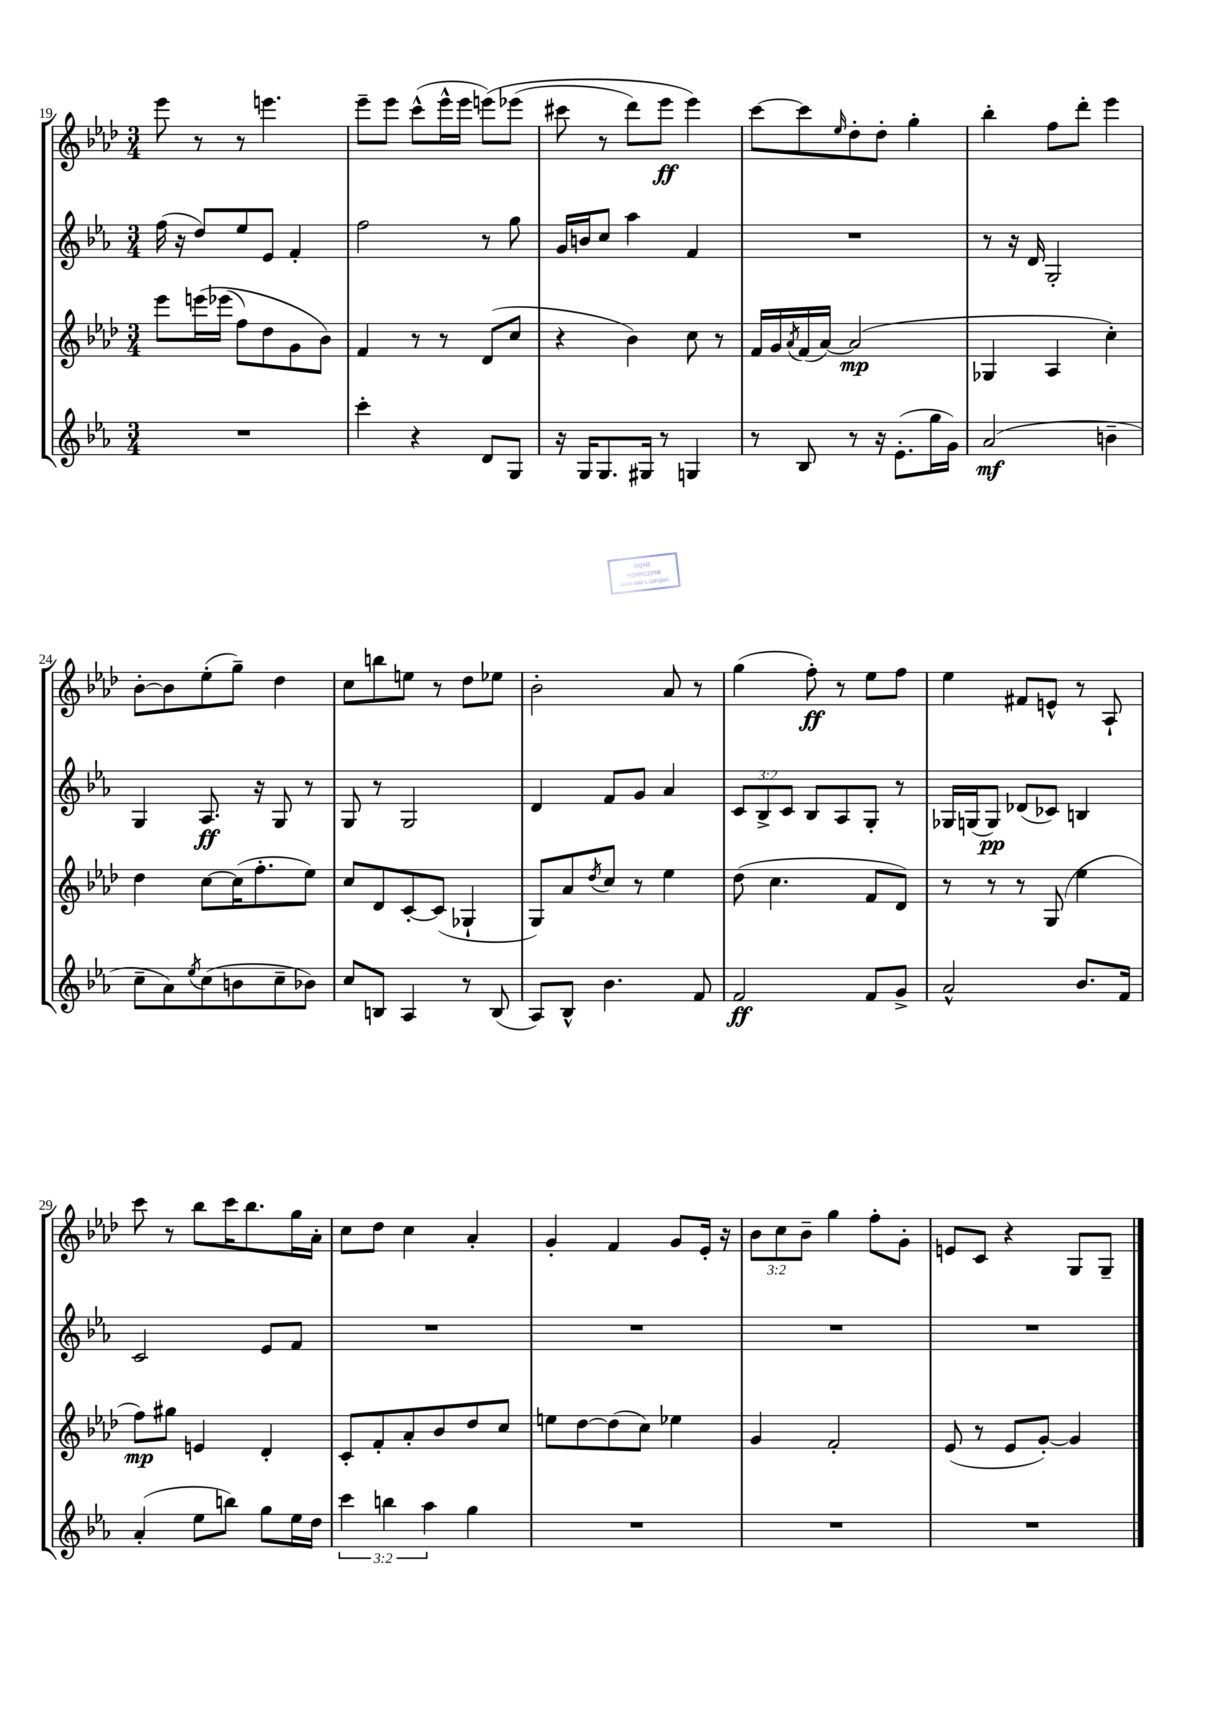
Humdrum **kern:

**kern	**kern	**kern	**kern
*staff4	*staff3	*staff2	*staff1
*clefG2	*clefG2	*clefG2	*clefG2
*k[b-e-a-]	*k[b-e-a-d-]	*k[b-e-a-]	*k[b-e-a-d-]
*M3/4	*M3/4	*M3/4	*M3/4
2.r	8eee-\L	(16ff\	8eee-\
.	.	16r	.
.	&(16eee\L	8dd/L)	8r
.	(16eee-\JJ	.	.
.	8ff\L)	8ee-/	8r
.	8dd-\	8e-/J	4.eee\
.	8g\	4f'/	.
.	8b-\J&)	.	.
=	=	=	=
4ccc'\	4f/	2ff\	8eee-~\L
.	.	.	8eee-\J
4r	8r	.	(8ccc^^\L
.	8r	.	16eee-^^\L
.	.	.	16eee-\JJ
8d/L	(8d-/L	8r	&(8eee\L)
8G/J	8cc/J	8gg\	(8eee-\J
=	=	=	=
16r	4r	16g/LL	8ccc#\
16G/LK	.	16b/J	.
8.G/	.	8cc/J	8r
.	4b-\)	4aa-\	8ddd-\L)
16G#/Jk	.	.	.
8r	.	.	8eee-\J
4G/	8cc\	4f/	4eee-\&)
.	8r	.	.
=	=	=	=
8r	16f/LL	2.r	[8ccc\L
.	16g/	.	.
.	8qa-/	.	.
8B-/	(16f/	.	8ccc\]
.	[16a-/JJ)	.	.
.	.	.	16qqee-/
8r	(2a-/]	.	8dd-'\
16r	.	.	8dd-'\J
(8.e-'\L	.	.	.
.	.	.	4gg'\
16gg\L	.	.	.
16g\JJ)	.	.	.
=	=	=	=
(2a-/	4G-/	8r	4bb-'\
.	.	16r	.
.	.	16d/	.
.	4A-/	2G'/	8ff\L
.	.	.	8ddd-'\J
4b~\	4cc'\)	.	4eee-\
=	=	=	=
8cc~\L	4dd-\	4G/	[8b-'\L
8a-\)	.	.	8b-\]
8qee-/	.	.	.
(8cc\	[8cc\L	8.A-/	(8ee-'\
8b\	(16cc\]K	.	8gg~\J)
.	8.ff'\	16r	.
8cc~\	.	8G/	4dd-\
8b-\J)	8ee-\J)	8r	.
=	=	=	=
8cc/L	8cc/L	8G/	8cc\L
8B/J	8d-/	8r	8bb\
4A-/	[8c'/	2G/	8ee\J
.	(8c/]J	.	8r
8r	4G-`/	.	8dd-\L
(8B/	.	.	8ee-\J
=	=	=	=
8A-/L)	8G/L)	4d/	2b-'\
8B-^^/J	8a-/	.	.
.	8qdd-/	.	.
4.b-\	8cc/J	8f/L	.
.	8r	8g/J	.
.	4ee-\	4a-/	8a-/
8f/	.	.	8r
=	=	=	=
2f/	(8dd-\	12c/L	(4gg\
.	.	12B-^/	.
.	4.cc\	.	.
.	.	12c/J	.
.	.	8B-/L	8ff'\)
.	.	8A-/	8r
8f/L	8f/L	8G'/J	8ee-\L
8g^/J	8d-/J)	8r	8ff\J
=	=	=	=
2a-^^/	8r	16G-/LL	4ee-\
.	.	(16G/J	.
.	8r	8G/J)	.
.	8r	(8d-/L	8f#/L
.	(8G/	8c-/J)	8e^^/J
8.b-/L	4ee-\	4B/	8r
.	.	.	8A-`/
16f/Jk	.	.	.
=	=	=	=
(4a-'/	8ff\L)	2c/	8ccc\
.	8gg#\J	.	8r
8ee-\L	4e/	.	8bb-\L
8bb\J)	.	.	16ccc\K
.	.	.	8.bb-\
8gg\L	4d-'/	8e-/L	.
16ee-\L	.	8f/J	16gg\L
16dd\JJ	.	.	16a-'\JJ
=	=	=	=
6ccc\	8c'/L	2.r	8cc\L
.	8f'/	.	8dd-\J
6bb\	.	.	.
.	8a-'/	.	4cc\
6aa-\	.	.	.
.	8b-/	.	.
4gg\	8dd-/	.	4a-'/
.	8cc/J	.	.
=	=	=	=
2.r	8ee\L	2.r	4g'/
.	[8dd-\	.	.
.	(8dd-\]	.	4f/
.	8cc\J)	.	.
.	4ee-\	.	8g/L
.	.	.	16e-'/Jk
.	.	.	16r
=	=	=	=
2.r	4g/	2.r	12b-\L
.	.	.	12cc\
.	.	.	12b-~\J
.	2f'/	.	4gg\
.	.	.	8ff'\L
.	.	.	8g'\J
=	=	=	=
2.r	(8e-/	2.r	8e/L
.	8r	.	8c/J
.	8e-/L	.	4r
.	[8g'/J)	.	.
.	4g/]	.	8G/L
.	.	.	8G~/J
==	==	==	==
*-	*-	*-	*-
